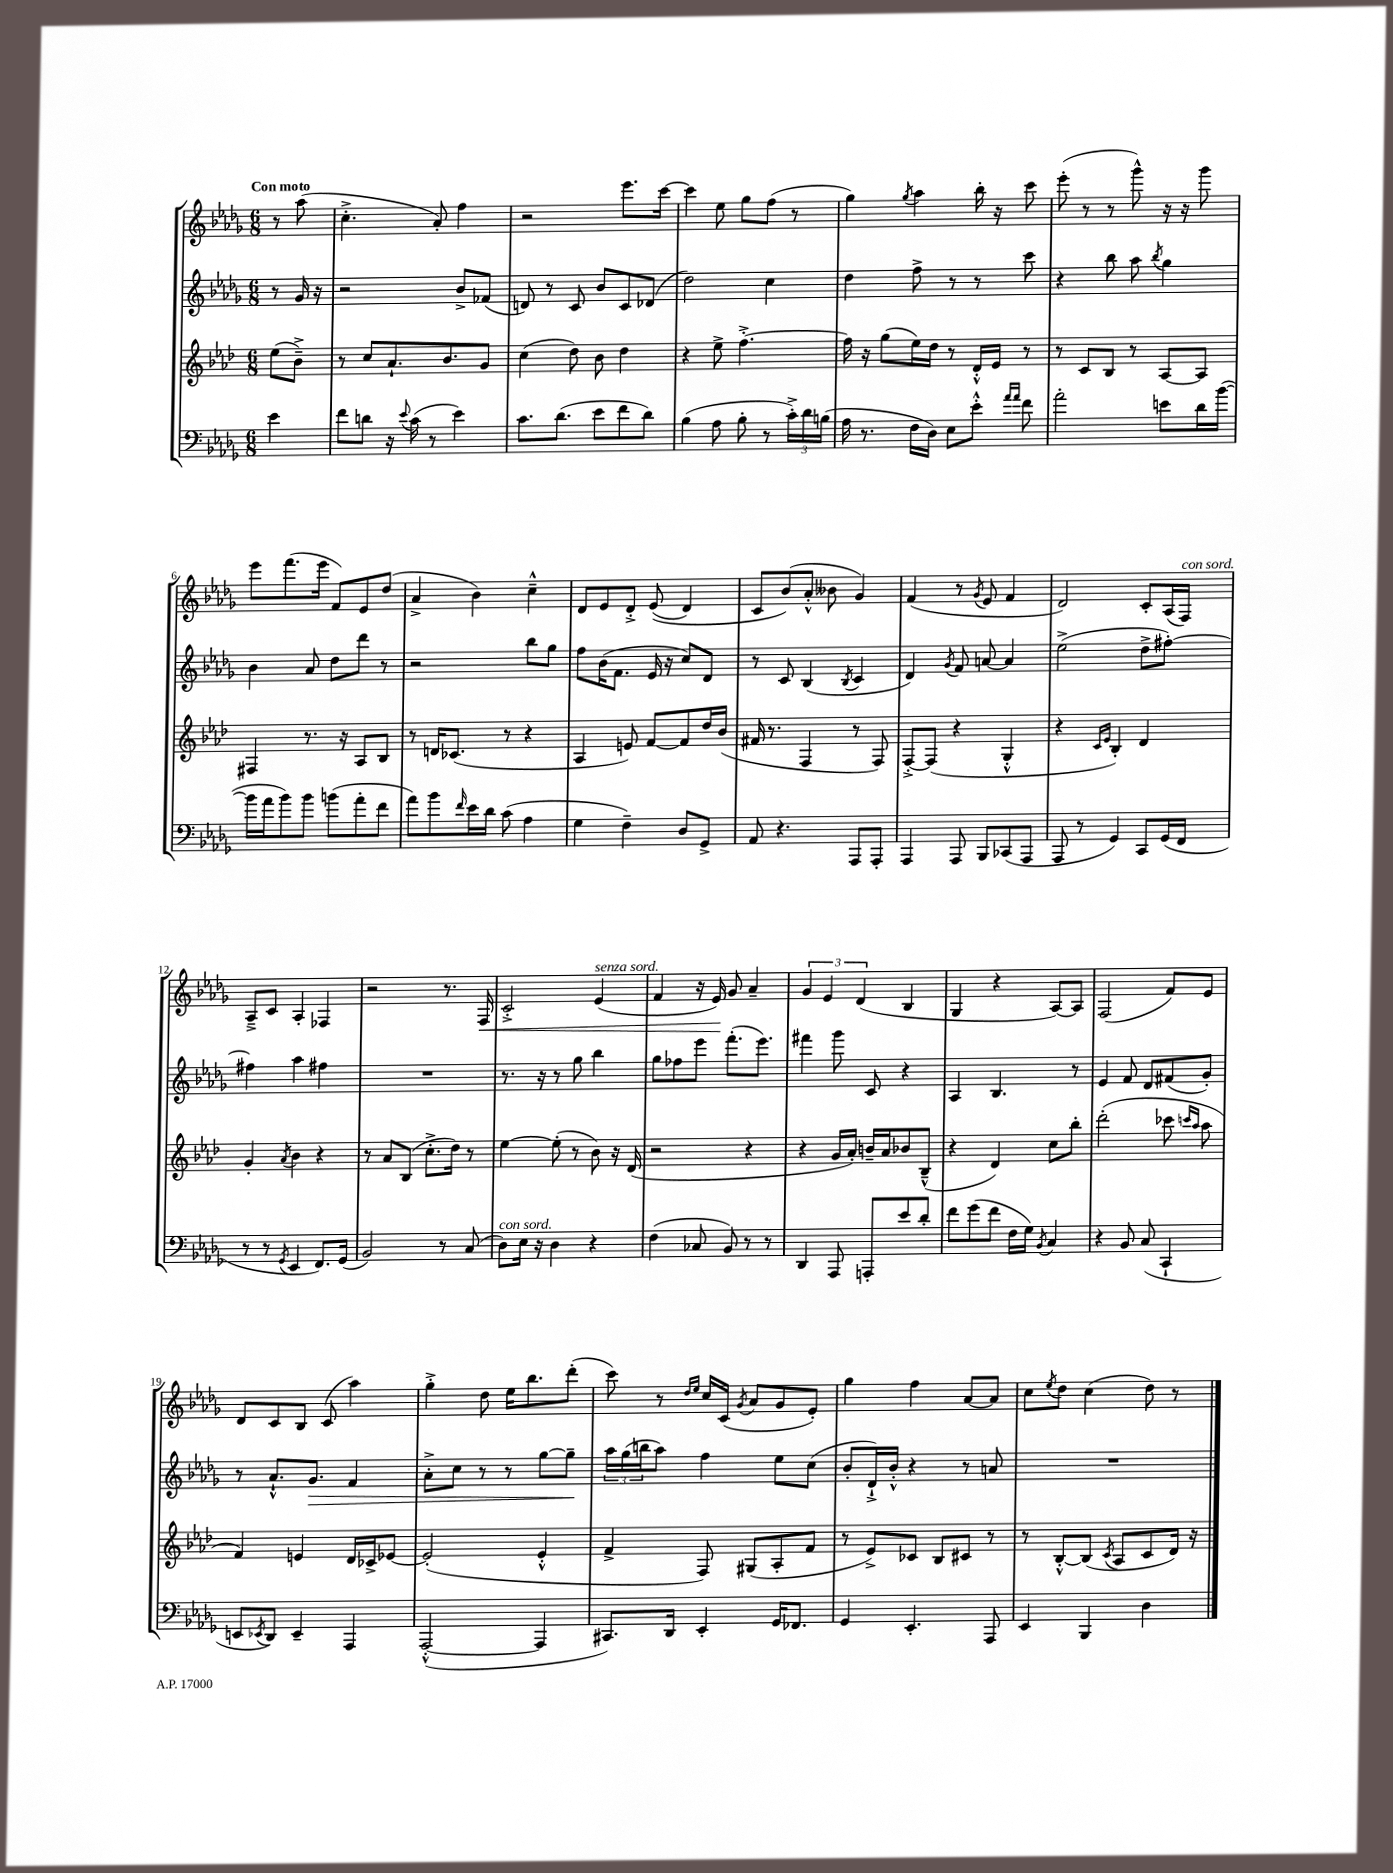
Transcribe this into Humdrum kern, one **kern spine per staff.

**kern	**kern	**kern	**kern
*staff4	*staff3	*staff2	*staff1
*clefF4	*clefG2	*clefG2	*clefG2
*k[b-e-a-d-g-]	*k[b-e-a-d-]	*k[b-e-a-d-g-]	*k[b-e-a-d-g-]
*M6/8	*M6/8	*M6/8	*M6/8
4e-	(8ee-	8r	8r
.	8b-~^)	16g-	(8aa-
.	.	16r	.
=	=	=	=
8f	8r	2r	4.cc'^
8d	8cc	.	.
16r	8.a-`	.	.
8qqe-	.	.	.
(16c	.	.	.
8r	.	.	8a-')
.	8.b-	.	.
4e-)	.	8b-^	4ff
.	8g	(8f-	.
=	=	=	=
8.c	(4cc	8d)	2r
.	.	8r	.
(8.d-	.	.	.
.	8dd-)	8c	.
8e-	8b-	8b-	.
8f	4dd-	8c	8.eee-
8d-)	.	(8d-	.
.	.	.	[16ccc
=	=	=	=
(4B-	4r	2dd-)	4ccc]
8A-	8ee-^	.	8ee-
8B-'	[4.ff'^	.	8gg-
8r	.	4cc	(8ff
24c'^)	.	.	8r
24d-	.	.	.
(24B	.	.	.
=	=	=	=
16A-	16ff]	4dd-	4gg-)
8.r	16r	.	.
.	(8gg	.	.
.	.	.	8qgg-
16F	16ee-)	8ff^	4aa-
16D-)	16dd-	.	.
8E-	8r	8r	.
8e-'^^	16d-'^^	8r	16bb-'
.	16e-	.	16r
16qqa-	.	.	.
16qqa-	.	.	.
8f	8r	8ccc	8ccc
=	=	=	=
2a-'	8r	4r	(8eee-'
.	8c	.	8r
.	8B-	8bb-	8r
.	8r	8aa-	8ggg-^^)
.	.	8qbb-	.
8e	[8A-	4gg-	16r
.	.	.	16r
16d-	8A-]	.	8ggg-
([16b-	.	.	.
=	=	=	=
16b-]	4F#	4b-	8eee-
16a-	.	.	.
8b-)	.	.	(8.fff
8b-	8.r	8a-	.
.	.	.	16eee-
(8b	.	8dd-	8f)
.	16r	.	.
8a-'	8A-	8ddd-	8e-
8f	8B-	8r	(8dd-
=	=	=	=
8a-)	8r	2r	4a-^
8b-	16d	.	.
.	(8.c-	.	.
16qqf	.	.	.
16e-	.	.	4b-)
16d-	.	.	.
(8c	8r	.	.
4A-	4r	8bb-	4cc~^^
.	.	8gg-	.
=	=	=	=
4G-	4A-	8ff	8d-
.	.	(16b-	8e-
.	.	8.f	.
4F~)	8e)	.	8d-'^
.	[8f	16e-	&((8e-
.	.	16r	.
8D-	8f]	8cc)	4d-)
8GG-^	16dd-	8d-	.
.	(16b-	.	.
=	=	=	=
8AA-	16f#	8r	8c
.	8.r	.	.
4.r	.	8c	(8b-&)
.	4F	(4B-	8a-'^^
.	.	.	8b--
.	.	8qB-	.
8AAA-	8r	4c	4g-)
8AAA-'	8F)	.	.
=	=	=	=
4AAA-	[8F'^	4d-)	(4f
.	(8F]	.	.
.	.	8qg-	.
8AAA-	4r	8f	8r
.	.	.	8qg-
8BBB-	.	[8a	8e-
(8CC-	4G'^^	4a]	4f
8AAA-	.	.	.
=	=	=	=
8AAA-	4r	(2ee-^	2d-)
8r	.	.	.
.	16qqc	.	.
.	16qqe-	.	.
4GG-)	4B-')	.	.
8CC	4d-	8dd-^	8c'
(16GG-	.	[8ff#')	(16A-
16FF	.	.	16F)
=	=	=	=
8r	4g'	4ff#]	8A-~^
8r	.	.	8c
8qGG-	8qa-	.	.
4EE-	4b-	4aa-	4A-'
8.FF)	4r	4ff#	4F-
(16GG-	.	.	.
=	=	=	=
2BB-)	8r	2.r	2r
.	8a-	.	.
.	(8B-	.	.
.	8.cc'^	.	.
8r	.	.	8.r
.	16dd-)	.	.
(8C	8r	.	.
.	.	.	16F
=	=	=	=
8D-)	[4ee-	8.r	2c'^
16E-	.	.	.
16r	.	16r	.
4D-	(8ee-']	8r	.
.	8r	8gg-	.
4r	8b-)	4bb-	(4e-
.	16r	.	.
.	(16d-	.	.
=	=	=	=
(4F	2r	8gg-	4f
.	.	8ff-	.
8C-	.	8eee-	16r
.	.	.	16e-)
8BB-)	.	(8.fff'	8g-
8r	4r	.	4a-~
.	.	8.eee-)	.
8r	.	.	.
=	=	=	=
4DD-	4r	4fff#	6g-
.	.	.	6e-
8AAA-	16g	8ggg-	.
.	16a-')	.	.
.	.	.	(6d-
8AAA'	16b~	8c	.
.	16a-	.	.
8e-	8b-	4r	4B-
8d-'	(8B-~^^	.	.
=	=	=	=
8f	4r	4A-	4G-
(8g-	.	.	.
8f	4d-)	4.B-	4r
16F	.	.	.
16G-)	.	.	.
8qBB-	.	.	.
4C	8cc	.	[8A-)
.	8bb-'	8r	8A-]
=	=	=	=
4r	(2ddd-'	4e-	(2F
8BB-	.	8f	.
(8C	.	8d-	.
4CC`	8ccc-	(8f#	8f)
.	16qqccc	.	.
.	16qqaa-	.	.
.	8aa-	8g-')	8e-
=	=	=	=
8EE	4f)	8r	8d-
8qEE-	.	.	.
8DD-)	.	8.a-`^^	8c
4EE-~	4e	.	8B-
.	.	8.g-	.
.	.	.	(8c
4AAA-	16d-	4f	4aa-)
.	16c-^	.	.
.	[8e-	.	.
=	=	=	=
([2AAA-'^^	(2e-']	8a-'^	4gg-'^
.	.	8cc	.
.	.	8r	8dd-
.	.	8r	16ee-
.	.	.	8.bb-
4AAA-]	4e-'^^	[8gg-	.
.	.	8gg-~]	(8ddd-'
=	=	=	=
8.CC#)	4f^	24aa-	8ccc)
.	.	(24gg-	.
.	.	24bb	.
.	.	8aa-)	8r
16DD-	.	.	.
.	.	.	16qqdd-
.	.	.	16qqee-
4EE-'	8F)	4ff	16cc
.	.	.	(16c
.	.	.	8qg-
.	(8G#	.	8a-
16GG-	8A-'	8ee-	8g-
8.FF-	.	.	.
.	8f	(8cc	8e-')
=	=	=	=
4GG-	8r	8b-'	4gg-
.	8e-^)	16d-`^)	.
.	.	16b-'^^	.
4.EE-'	8c-	4r	4ff
.	8B-	.	.
.	8c#	8r	[8a-
8AAA-	8r	8a	8a-]
=	=	=	=
4EE-	8r	2.r	8cc
.	.	.	8qee-
.	[8B-'^^	.	8dd-
4BBB-	(8B-]	.	(4cc
.	8qc	.	.
.	8A-	.	.
4D-	8c	.	8dd-)
.	16d-)	.	8r
.	16r	.	.
==	==	==	==
*-	*-	*-	*-
